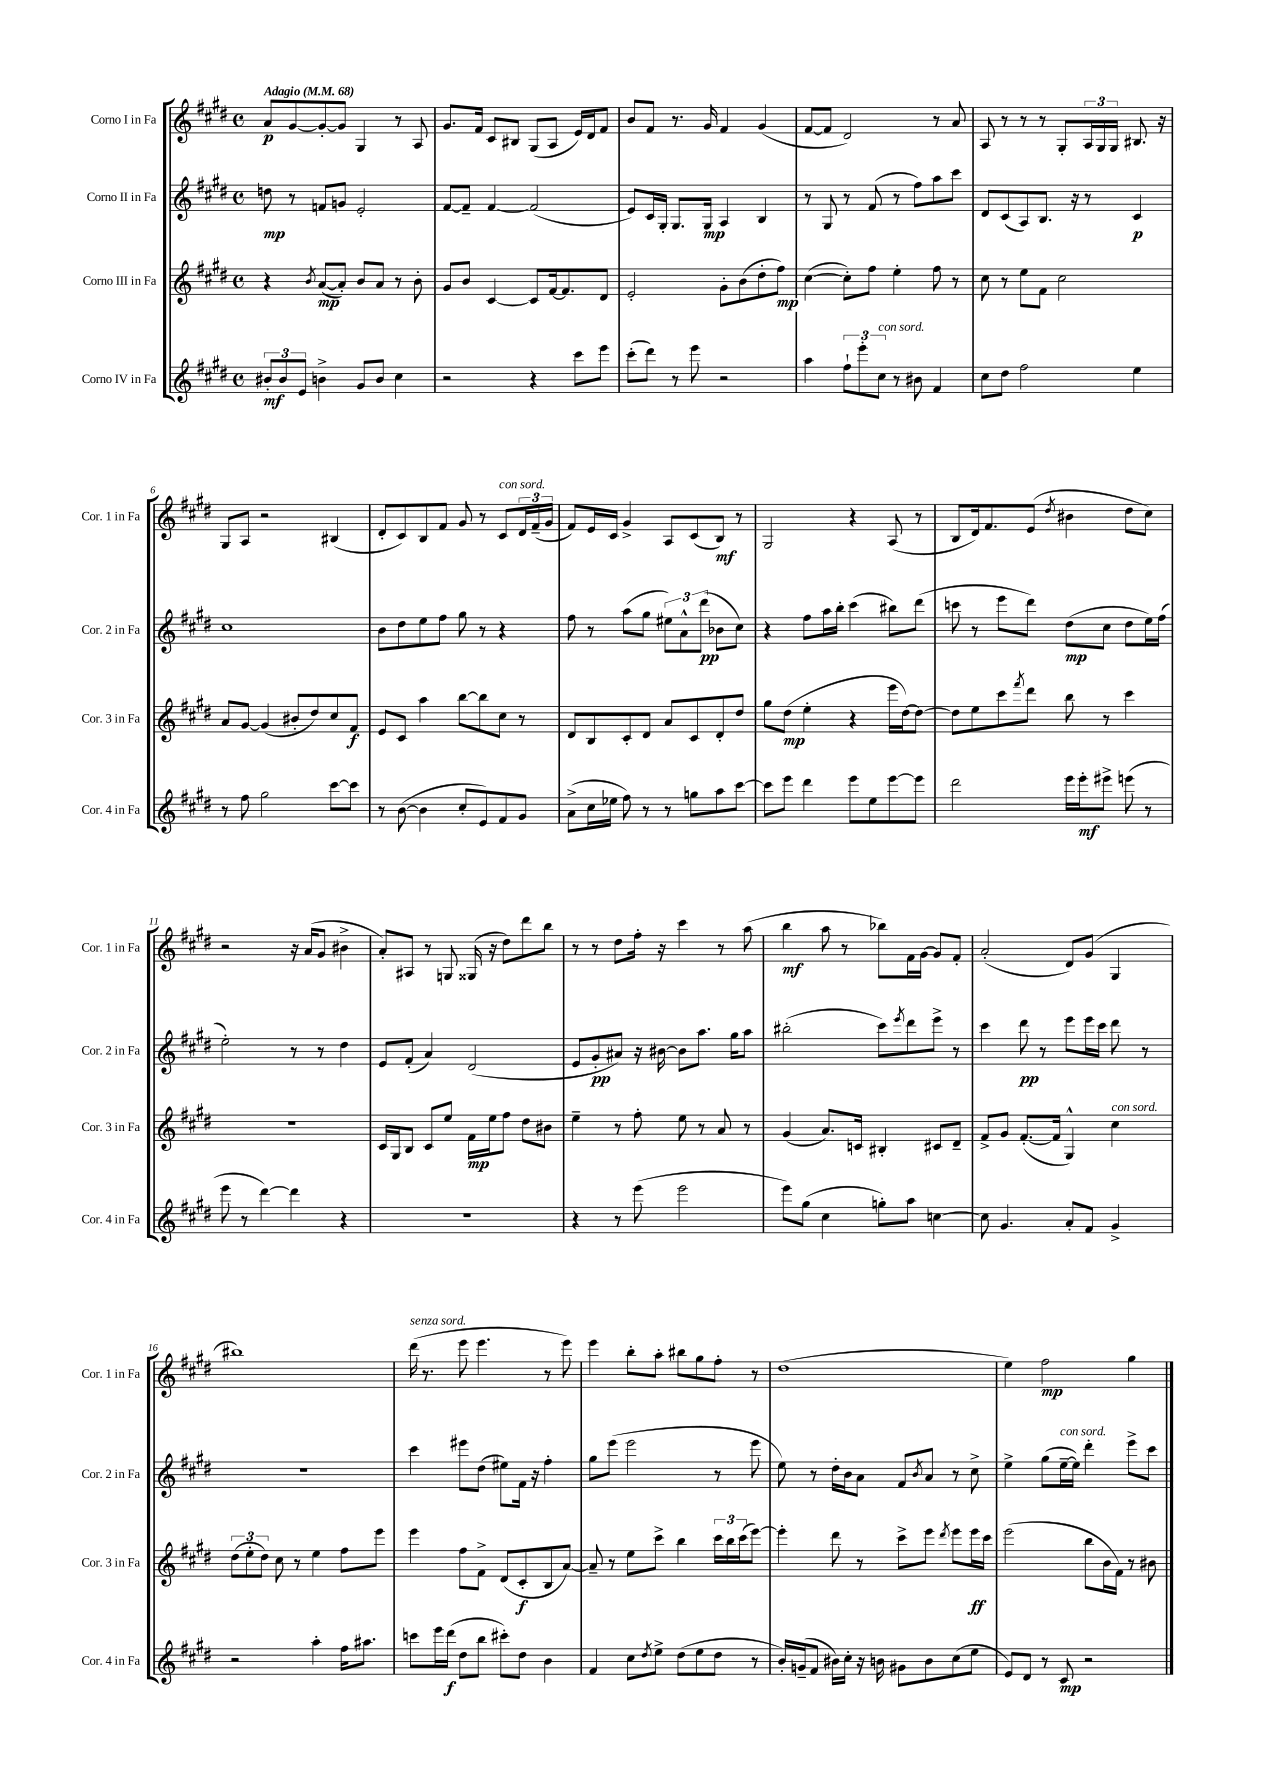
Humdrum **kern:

**kern	**kern	**kern	**kern
*staff4	*staff3	*staff2	*staff1
*clefG2	*clefG2	*clefG2	*clefG2
*k[f#c#g#d#]	*k[f#c#g#d#]	*k[f#c#g#d#]	*k[f#c#g#d#]
*M4/4	*M4/4	*M4/4	*M4/4
*met(c)	*met(c)	*met(c)	*met(c)
*MM68	*MM68	*MM68	*MM68
12b#'	4r	8dd	8a
12b#	.	.	.
.	.	8r	[8g#
12e	.	.	.
.	8qb	.	.
4b^	([8a	8f	8g#'_
.	8a'])	8g	8g#]
8g#	8b	2e'	4G#
8b	8a	.	.
4cc#	8r	.	8r
.	8b'	.	8A
=	=	=	=
2r	8g#	[8f#	8.g#
.	8b	8f#~]	.
.	.	.	16f#
.	[4c#	[4f#	8c#
.	.	.	8B#
4r	8c#]	(2f#]	(8G#
.	[16f#	.	8A
.	8.f#]	.	.
8ccc#	.	.	16e)
.	.	.	16d#
8eee	8d#	.	8f#
=	=	=	=
(8ccc#'	2e'	8e)	8b
8ddd#)	.	16c#	8f#
.	.	16G#'	.
8r	.	8.G#	8.r
8eee	.	.	.
.	.	16G#	16g#
2r	8g#'	4A	4f#
.	(8b	.	.
.	8dd#'	4B	(4g#
.	8ff#)	.	.
=	=	=	=
4aa	([4cc#	8r	[8f#
.	.	8G#	8f#]
12ff#`	8cc#'])	8r	2d#)
12eee'	.	.	.
.	8ff#	(8f#	.
12cc#	.	.	.
8r	4ee'	8r	.
8b#	.	8ff#)	.
4f#	8ff#	8aa	8r
.	8r	8ccc#	8a
=	=	=	=
8cc#	8cc#	8d#	8A
8dd#	8r	(8c#	8r
2ff#	8ee	8A)	8r
.	8f#	8.B	8r
.	2cc#	.	8G#'
.	.	16r	.
.	.	8r	24A
.	.	.	24G#
.	.	.	24G#
4ee	.	4c#	8.B#
.	.	.	16r
=	=	=	=
8r	8a	1cc#	8G#
8ff#	[8g#	.	8A
2gg#	(4g#]	.	2r
.	8b#'	.	.
.	8dd#)	.	.
[8ccc#	8cc#	.	(4B#
8ccc#]	8f#	.	.
=	=	=	=
8r	8e	8b	8d#'
([8b	8c#	8dd#	8c#)
4b]	4aa	8ee	8B
.	.	8ff#	8f#
8cc#'	[8bb	8gg#	8g#
8e)	8bb]	8r	8r
8f#	8cc#	4r	8c#
8g#	8r	.	24d#
.	.	.	(24f#~
.	.	.	24g#
=	=	=	=
(8a^	8d#	8ff#	8f#)
16cc#	8B	8r	16e
16ee-	.	.	16c#
8ff#)	8c#'	(8aa	4g#^
8r	8d#	8gg#	.
8r	8a	12ee#)	8A
.	.	12a^^	.
8gg	8c#	.	(8c#
.	.	(12ddd#	.
8aa	8d#'	8b-	8B)
[8ccc#	8dd#	8cc#)	8r
=	=	=	=
8ccc#]	8gg#	4r	2G#
8eee	(8dd#	.	.
4ddd#	4ee'	8ff#	.
.	.	16aa	.
.	.	16bb'	.
8eee	4r	(4ccc#	4r
8ee	.	.	.
[8eee	16eee	8bb#)	(8A
.	[16dd#)	.	.
8eee]	8dd#_	(8ddd#	8r
=	=	=	=
2ddd#	8dd#]	8ccc	8B
.	8ee	8r	16d#)
.	.	.	8.f#
.	8ccc#	8eee	.
.	8qfff#	.	.
.	8ddd#	8ddd#)	(8e
.	.	.	8qdd#
16eee	8bb	(8dd#	4b#
16eee'	.	.	.
8eee#^	8r	8cc#	.
(8eee	4ccc#	8dd#	8dd#
8r	.	16ee)	8cc#)
.	.	(16ff#	.
=	=	=	=
8eee	1r	2ee')	2r
8r	.	.	.
[4ddd#)	.	.	.
4ddd#]	.	8r	16r
.	.	.	(16a
.	.	8r	8g#
4r	.	4dd#	4b#^
=	=	=	=
1r	16c#	8e	8a')
.	16G#	.	.
.	8B	(8f#'	8A#
.	8c#	4a)	8r
.	8ee	.	8G
.	16f#	(2d#	(16G##
.	16ee	.	16r
.	8ff#	.	8dd#)
.	8dd#	.	8ddd#
.	8b#	.	8bb
=	=	=	=
4r	4ee~	8e	8r
.	.	8g#'	8r
8r	8r	8a#)	8dd#
(8eee	8ff#'	16r	16ff#'
.	.	[16b#	16r
2eee	8ee	8b#]	4ccc#
.	8r	8.aa	.
.	8a	.	8r
.	.	16gg#	.
.	8r	8aa	(8aa
=	=	=	=
8eee)	(4g#	(2bb#'	4bb
(8gg#	.	.	.
4cc#	8.a)	.	8aa
.	.	.	8r
.	16c	.	.
8gg')	4B#'	8ccc#)	8bb-)
.	.	8qeee	.
8aa	.	8ddd#	16f#
.	.	.	[16g#
[4cc	8c#	8eee^	8g#]
.	8d#~	8r	8f#'
=	=	=	=
8cc]	8f#^	4ccc#	(2a'
4.g#	8g#	.	.
.	([8.f#'	8ddd#	.
.	.	8r	.
.	16f#]	.	.
8a'	4G#^^)	8eee	8d#)
8f#	.	16eee	(8g#
.	.	16ccc#	.
4g#^	4cc#	8ddd#	4G#
.	.	8r	.
=	=	=	=
2r	(12dd#	1r	1bb#)
.	12ee'	.	.
.	12dd#)	.	.
.	8cc#	.	.
.	8r	.	.
4aa'	4ee	.	.
16ff#	8ff#	.	.
8.aa#	.	.	.
.	8eee	.	.
=	=	=	=
8ccc	4eee	4ccc#	(16ddd#
.	.	.	8.r
16eee	.	.	.
(16ddd#	.	.	.
8dd#	8ff#	8eee#	8eee
8bb	8f#^	(8dd#	4.eee
8ccc#')	(8d#	8ee#)	.
8dd#	8c#'	16f#	.
.	.	16r	.
4b	8B	4ff#'	8r
.	[8a)	.	8eee)
=	=	=	=
4f#	8a~]	8gg#	4eee
.	8r	(8eee	.
8cc#	8ee	2eee	8bb'
8qdd#	.	.	.
8ee^	8ccc#^	.	8aa'
(8dd#	4bb	.	8bb#
8ee	.	.	8gg#
8dd#	24ccc#	8r	8ff#'
.	24bb	.	.
.	(24ccc#	.	.
8r	[8eee)	8eee	8r
=	=	=	=
16b')	4eee']	8ee)	(1dd#
(16g~	.	.	.
8f#	.	8r	.
16b#)	8ddd#	16dd#'	.
16cc#'	.	16b	.
16r	8r	8a	.
16b	.	.	.
8g#	8ccc#^	8f#	.
.	.	8qb	.
8b	8eee	8a	.
.	8qddd#	.	.
(8cc#	8eee	8r	.
8ee	16eee	8cc#^	.
.	16ccc#	.	.
=	=	=	=
8e)	(2eee	4ee^	4ee)
8d#	.	.	.
8r	.	(8gg#	2ff#
8c#	.	[16ee~	.
.	.	16ee])	.
2r	8bb	4ddd#'	.
.	16b	.	.
.	16f#)	.	.
.	8r	8eee^	4gg#
.	8b#	8ccc#	.
==	==	==	==
*-	*-	*-	*-
